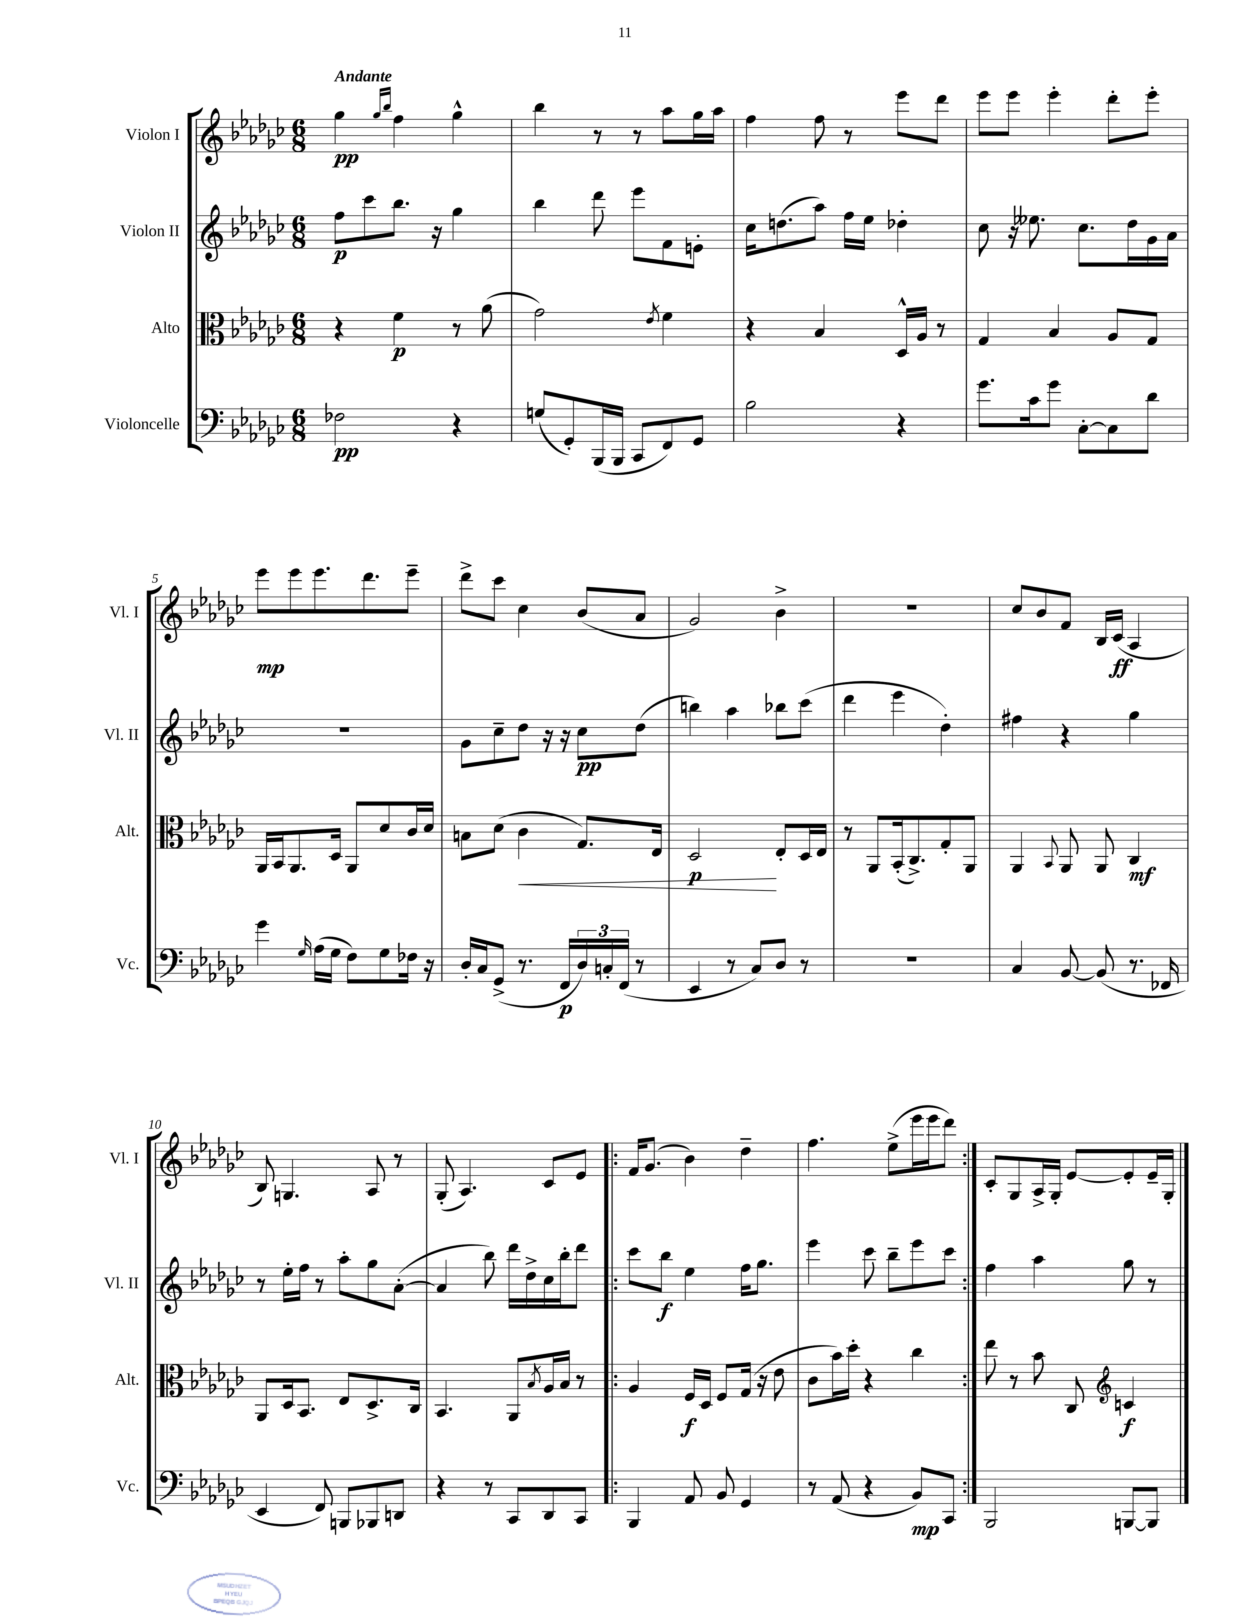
<<
\new StaffGroup <<
\new Staff = "s0" \with { instrumentName = "Violon I" shortInstrumentName = "Vl. I" } {
    \clef treble \key ges \major \numericTimeSignature \time 6/8 \tempo "Andante"
    ges''4\pp \grace { ges''16 bes''16 } f''4 ges''4-^ |
    bes''4 r8 r8 aes''8 ges''16 aes''16 |
    f''4 f''8 r8 ees'''8 des'''8 |
    ees'''8 ees'''8 ees'''4-. des'''8-. ees'''8-. |
    ees'''8\mp ees'''8 ees'''8. des'''8. ees'''8-- |
    des'''8-> ces'''8 ces''4 bes'8( aes'8 |
    ges'2) bes'4-> |
    R2. |
    ces''8 bes'8 f'8 bes16 ces'16\ff( aes4 |
    bes8) g4. aes8 r8 |
    ges8-.( aes4.) ces'8 ees'8 |
    \repeat volta 2 { f'16 ges'8.( bes'4) des''4-- |
    f''4. ees''8->( ees'''16 ees'''16 des'''8) | }
    ces'8-. ges8 aes16-> ges16-. ees'8~ ees'8-. ees'16-- ges16-. \bar "|." |
}
\new Staff = "s1" \with { instrumentName = "Violon II" shortInstrumentName = "Vl. II" } {
    \clef treble \key ges \major \numericTimeSignature \time 6/8
    f''8\p ces'''8 bes''8. r16 ges''4 |
    bes''4 des'''8 ees'''8 f'8 e'8-. |
    ces''16 d''8.( aes''8) f''16 ees''16 des''4-. |
    ces''8 r16 eeses''8. ces''8. des''16 ges'16 aes'16 |
    R2. |
    ges'8 ces''8-- des''8 r16 r16 ces''8\pp des''8( |
    b''4) aes''4 bes''8 ces'''8( |
    des'''4 ees'''4 des''4-.) |
    fis''4 r4 ges''4 |
    r8 ees''16-. f''16 r8 aes''8-. ges''8 aes'8~-.( |
    aes'4 bes''8) des'''16 des''16-> ces''16 bes''16-. des'''8 |
    \repeat volta 2 { ces'''8 bes''8\f ees''4 f''16 ges''8. |
    ees'''4 ces'''8 bes''8-- ees'''8 ces'''8 | }
    f''4 aes''4 ges''8 r8 \bar "|." |
}
\new Staff = "s2" \with { instrumentName = "Alto" shortInstrumentName = "Alt." } {
    \clef alto \key ges \major \numericTimeSignature \time 6/8
    r4 f'4\p r8 aes'8( |
    ges'2) \acciaccatura { ees'8 } f'4 |
    r4 bes4 des16-^ aes16 r8 |
    ges4 bes4 aes8 ges8 |
    aes,16 bes,16 aes,8. des16 aes,8 des'8 ces'16 des'16 |
    b8 des'8( ces'4\< ges8.) ees16 |
    des2\p\! ees8-. des16 ees16 |
    r8 aes,8 bes,16-.( ces8.->) ges8-. aes,8 |
    aes,4 \appoggiatura { bes,8 } aes,8 aes,8 ces4\mf |
    aes,8 des16 bes,8. ees8 des8.-> ces16 |
    bes,4. aes,8 \acciaccatura { bes8 } aes16 bes16 r8 |
    \repeat volta 2 { aes4 f16\f des16 f8 ges16( r16 ees'8 |
    ces'8 bes'16) des''16-. r4 ces''4 | }
    ees''8 r8 bes'8 ces8 \clef treble c'4\f \bar "|." |
}
\new Staff = "s3" \with { instrumentName = "Violoncelle" shortInstrumentName = "Vc." } {
    \clef bass \key ges \major \numericTimeSignature \time 6/8
    fes2\pp r4 |
    g8( ges,8-.) bes,,16( bes,,16 ces,8 f,8) ges,8 |
    bes2 r4 |
    ges'8. ces'16 ges'8 ces8~-. ces8 des'8 |
    ges'4 \grace { ges16 } aes16( ges16 f8) ges8 fes16 r16 |
    des16-. ces16 ges,8->( r8. f,16\p \tuplet 3/2 { des16) c16-. f,16( } r8 |
    ees,4 r8 ces8) des8 r8 |
    R2. |
    ces4 bes,8~ bes,8( r8. fes,16 |
    ees,4 f,8) b,,8 bes,,8 d,8 |
    r4 r8 ces,8 des,8 ces,8 |
    \repeat volta 2 { bes,,4 aes,8 bes,8 ges,4 |
    r8 aes,8( r4 bes,8\mp) ces,8 | }
    bes,,2 b,,8~ b,,8 \bar "|." |
}
>>
>>
